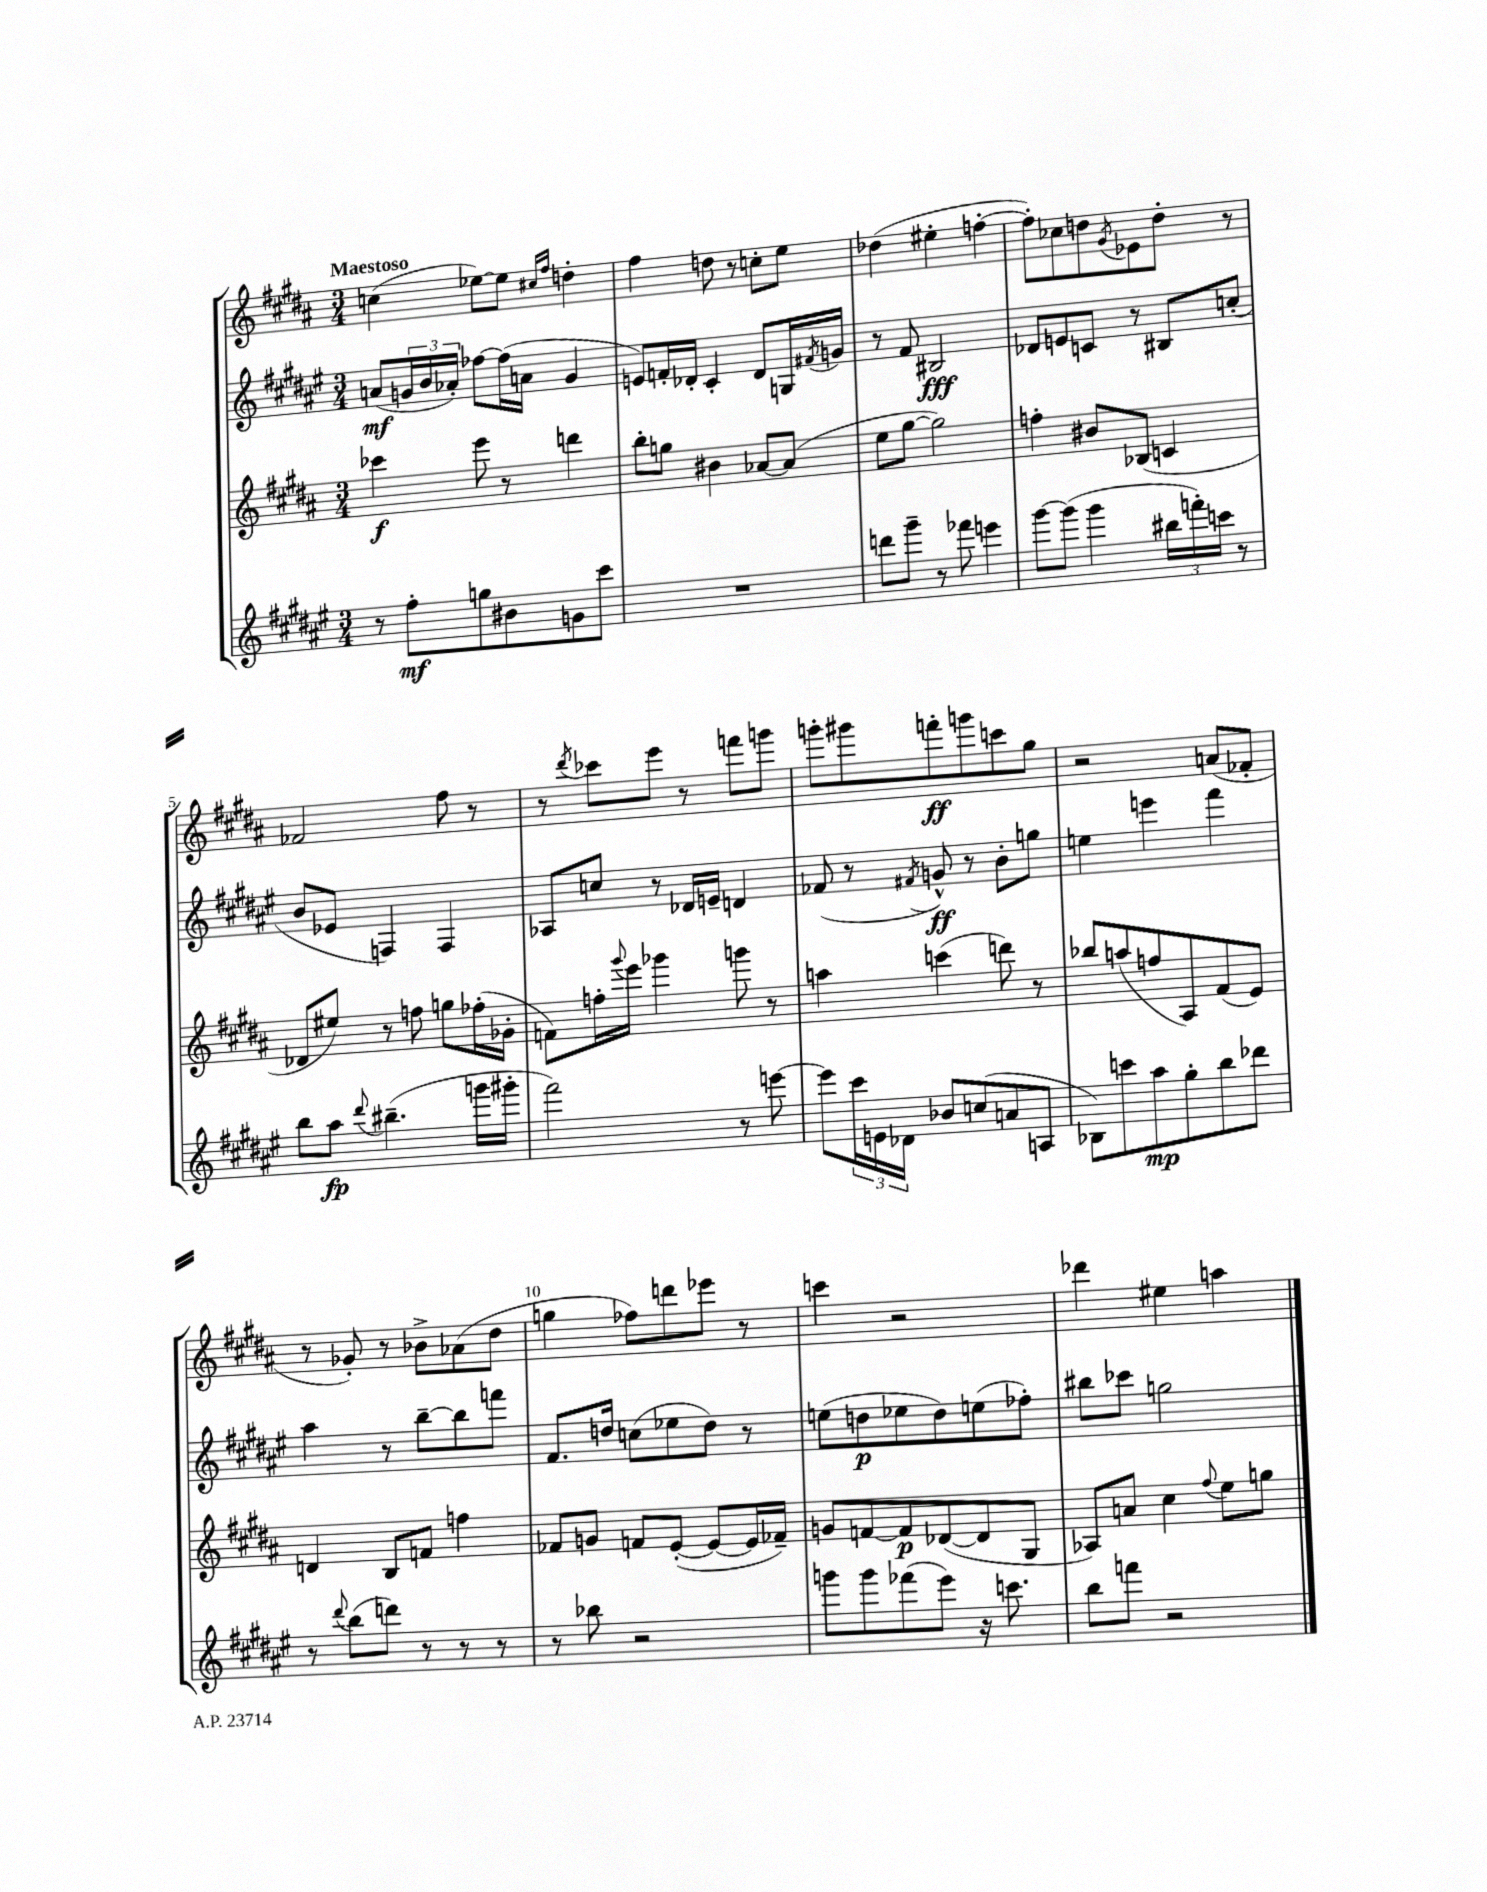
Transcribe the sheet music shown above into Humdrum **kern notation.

**kern	**kern	**kern	**kern
*staff4	*staff3	*staff2	*staff1
*clefG2	*clefG2	*clefG2	*clefG2
*k[f#c#g#d#a#e#]	*k[f#c#g#d#a#]	*k[f#c#g#d#a#e#]	*k[f#c#g#d#a#]
*M3/4	*M3/4	*M3/4	*M3/4
8r	4ccc-	(8a	(4cc
8ff#'	.	24g	.
.	.	24b	.
.	.	24a-')	.
8gg	8eee	[8ff-	[8ee-)
8b#	8r	(16ff-]	8ee-]
.	.	16a	.
.	.	.	16qqcc#
.	.	.	16qqff#
8g	4ddd	4g	4dd'
8ccc#	.	.	.
=	=	=	=
2.r	8bb'	8e)	4ff#
.	8gg	16f'	.
.	.	16d-'	.
.	4b#	4c#'	8dd
.	.	.	8r
.	[8a-	8d-	8cc'
.	(8a-]	16G	8ee
.	.	8qf#	.
.	.	16g	.
=	=	=	=
8ddd	8ee	8r	(4dd-
8ggg#~	[8gg#	8f#	.
8r	2gg#])	2B#	4ee#'
8fff-	.	.	.
4eee	.	.	[4ff'
=	=	=	=
[8ggg#	4ff'	8d-	8ff'])
(8ggg#]	.	8e	8cc-
4ggg#	8b#	8c	8dd
.	.	.	8qg#
.	(8B-	8r	8e-
24bb#	4c	8B#	8dd'
24fff')	.	.	.
24ccc	.	.	.
8r	.	(8cc'	8r
=	=	=	=
8bb	8d-	8b	2f-
8aa#	8ee#)	8e-	.
8qqddd#	.	.	.
(4.bb#~	8r	4F)	.
.	8ff	.	.
.	8gg	4F	8ff#
16ggg	(16ff-'	.	8r
16ggg#'	16g-'	.	.
=	=	=	=
2fff#)	8f)	8A-	8r
.	.	.	8qddd#
.	16ff'	8cc	8ccc-
.	8qqggg#	.	.
.	16eee	.	.
.	4ggg-	8r	8eee
.	.	16d-	8r
.	.	16e~	.
8r	8ggg	4d	8fff
[8eee	8r	.	8ggg
=	=	=	=
8eee]	4aa	(8f-	8ggg'
24ccc#	.	8r	8ggg#
24e	.	.	.
24d-	.	.	.
.	.	8qf#	.
8b-	(4ccc	8g^^)	8fff'
(8cc	.	8r	8ggg
8a	8ddd)	8b'	8ccc
8A	8r	8gg	8gg#
=	=	=	=
8B-)	8bb-	4ee	2r
8ccc	(8aa	.	.
8aa#	8ff	4eee	.
8gg#'	8A#)	.	.
8bb	(8f#	4fff#	(8a
8ddd-	8e)	.	8f-'
=	=	=	=
8r	4d	4aa#	8r
8qqddd#	.	.	.
(8bb	.	.	8g-')
8ddd)	8B	8r	8r
8r	8f	[8bb~	8b-^
8r	4ff	8bb]	(8a-
8r	.	8fff	8dd#
=	=	=	=
8r	8f-	8.f#	4gg
8bb-	8g	.	.
.	.	16dd	.
2r	8f	(8cc	8ff-)
.	([8e'	8ee-	8ddd
.	8e_	8dd)	8eee-
.	16e]	8r	8r
.	16f-~)	.	.
=	=	=	=
8ggg	8g	(8ee	4ccc
8ggg	[8f	8dd	.
(8fff-	8f]	8ee-	2r
8eee#)	([8d-	8dd)	.
16r	8d-]	(8ee	.
8.ccc	.	.	.
.	8G#	8ff-')	.
=	=	=	=
8bb	8A-)	8bb#	4ddd-
8fff	8a	8ccc-	.
2r	4cc#	2gg	4ee#
.	8qqff#	.	.
.	8ee	.	4aa
.	8gg	.	.
==	==	==	==
*-	*-	*-	*-
